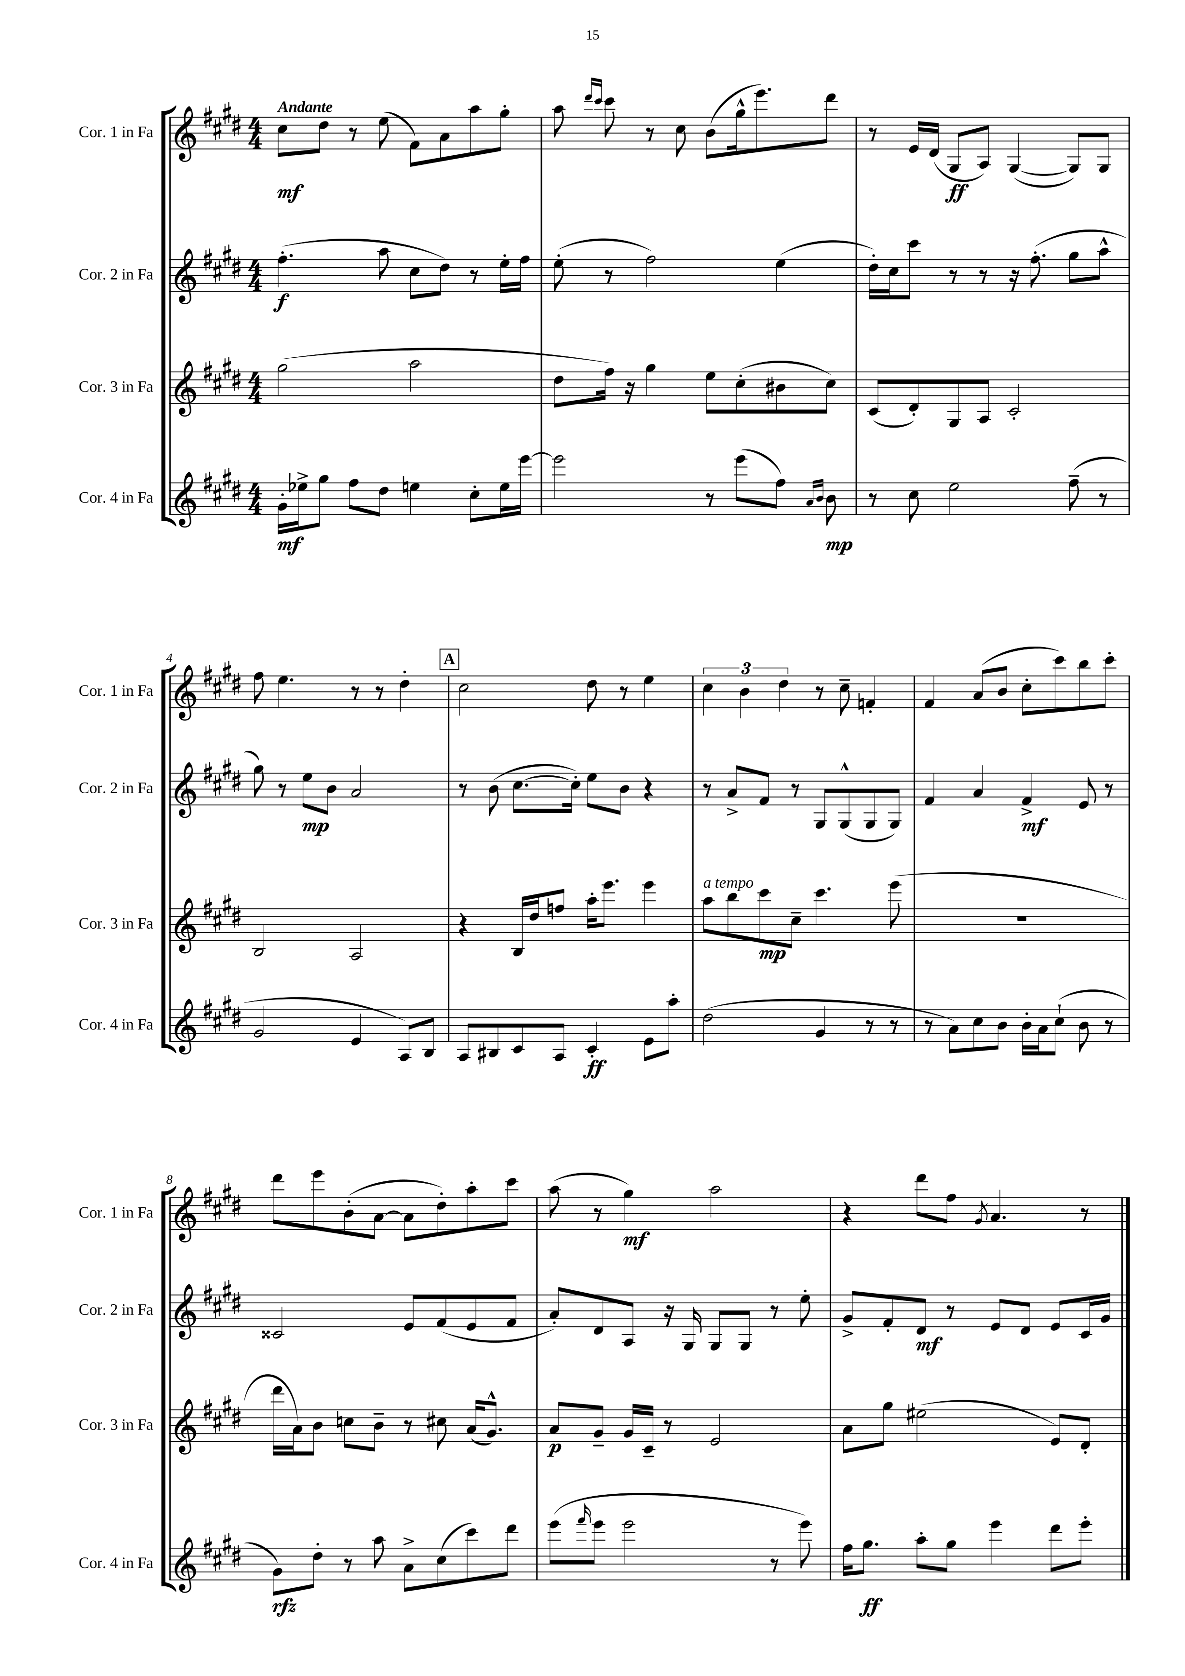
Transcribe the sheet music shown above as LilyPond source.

<<
\new StaffGroup <<
\new Staff = "s0" \with { instrumentName = "Cor. 1 in Fa" shortInstrumentName = "Cor. 1 in Fa" } {
    \clef treble \key e \major \numericTimeSignature \time 4/4 \tempo "Andante"
    cis''8\mf dis''8 r8 e''8( fis'8) a'8 a''8 gis''8-. |
    a''8 \grace { dis'''16 cis'''16 } cis'''8 r8 cis''8 b'8( gis''16-^ e'''8.) dis'''8 |
    r8 e'16 dis'16( gis8\ff a8) gis4~( gis8) gis8 |
    fis''8 e''4. r8 r8 dis''4-. |
    \mark \markup { \box "A" } cis''2 dis''8 r8 e''4 |
    \tuplet 3/2 { cis''4 b'4 dis''4 } r8 cis''8-- f'4-. |
    fis'4 a'8( b'8 cis''8-. cis'''8) b''8 cis'''8-. |
    dis'''8 e'''8 b'8-.( a'8~ a'8 dis''8-.) a''8-. cis'''8 |
    a''8( r8 gis''4\mf) a''2 |
    r4 dis'''8 fis''8 \acciaccatura { gis'8 } a'4. r8 \bar "|." |
}
\new Staff = "s1" \with { instrumentName = "Cor. 2 in Fa" shortInstrumentName = "Cor. 2 in Fa" } {
    \clef treble \key e \major \numericTimeSignature \time 4/4
    fis''4.-.\f( a''8 cis''8 dis''8) r8 e''16-. fis''16 |
    e''8-.( r8 fis''2) e''4( |
    dis''16-.) cis''16 cis'''8 r8 r8 r16 fis''8.-.( gis''8 a''8-^ |
    gis''8) r8 e''8\mp b'8 a'2 |
    \mark \markup { \box "A" } r8 b'8( cis''8.~ cis''16-.) e''8 b'8 r4 |
    r8 a'8-> fis'8 r8 gis8 gis8-^( gis8 gis8) |
    fis'4 a'4 fis'4->\mf e'8 r8 |
    cisis'2 e'8 fis'8( e'8 fis'8 |
    a'8-.) dis'8 a8 r16 gis16 gis8 gis8 r8 e''8-. |
    gis'8-> fis'8-. dis'8\mf r8 e'8 dis'8 e'8 cis'16 gis'16 \bar "|." |
}
\new Staff = "s2" \with { instrumentName = "Cor. 3 in Fa" shortInstrumentName = "Cor. 3 in Fa" } {
    \clef treble \key e \major \numericTimeSignature \time 4/4
    gis''2( a''2 |
    dis''8 fis''16) r16 gis''4 e''8 cis''8-.( bis'8 cis''8) |
    cis'8( dis'8-.) gis8 a8 cis'2-. |
    b2 a2 |
    \mark \markup { \box "A" } r4 b16 dis''16 f''8 a''16-. e'''8. e'''4 |
    a''8^\markup { \italic "a tempo" } b''8 cis'''8\mp cis''8-- cis'''4. e'''8( |
    R1 |
    dis'''16 a'16) b'8 c''8 b'8-- r8 cis''8 a'16( gis'8.-^) |
    a'8\p gis'8-- gis'16 cis'16-- r8 e'2 |
    a'8 gis''8 eis''2( e'8) dis'8-. \bar "|." |
}
\new Staff = "s3" \with { instrumentName = "Cor. 4 in Fa" shortInstrumentName = "Cor. 4 in Fa" } {
    \clef treble \key e \major \numericTimeSignature \time 4/4
    gis'16-.\mf ees''16-> gis''8 fis''8 dis''8 e''4 cis''8-. e''16 e'''16~ |
    e'''2 r8 e'''8( fis''8) \grace { a'16 b'16 } b'8\mp |
    r8 cis''8 e''2 fis''8--( r8 |
    gis'2 e'4 a8) b8 |
    \mark \markup { \box "A" } a8 bis8 cis'8 a8 cis'4-.\ff e'8 a''8-. |
    dis''2( gis'4 r8 r8 |
    r8 a'8) cis''8 b'8 b'16-. a'16 cis''8-!( b'8 r8 |
    gis'8\rfz) dis''8-. r8 a''8 a'8-> cis''8( cis'''8) dis'''8 |
    e'''8( \grace { fis'''16 } e'''8 e'''2 r8 e'''8) |
    fis''16 gis''8.\ff a''8-. gis''8 e'''4 dis'''8 e'''8-. \bar "|." |
}
>>
>>
